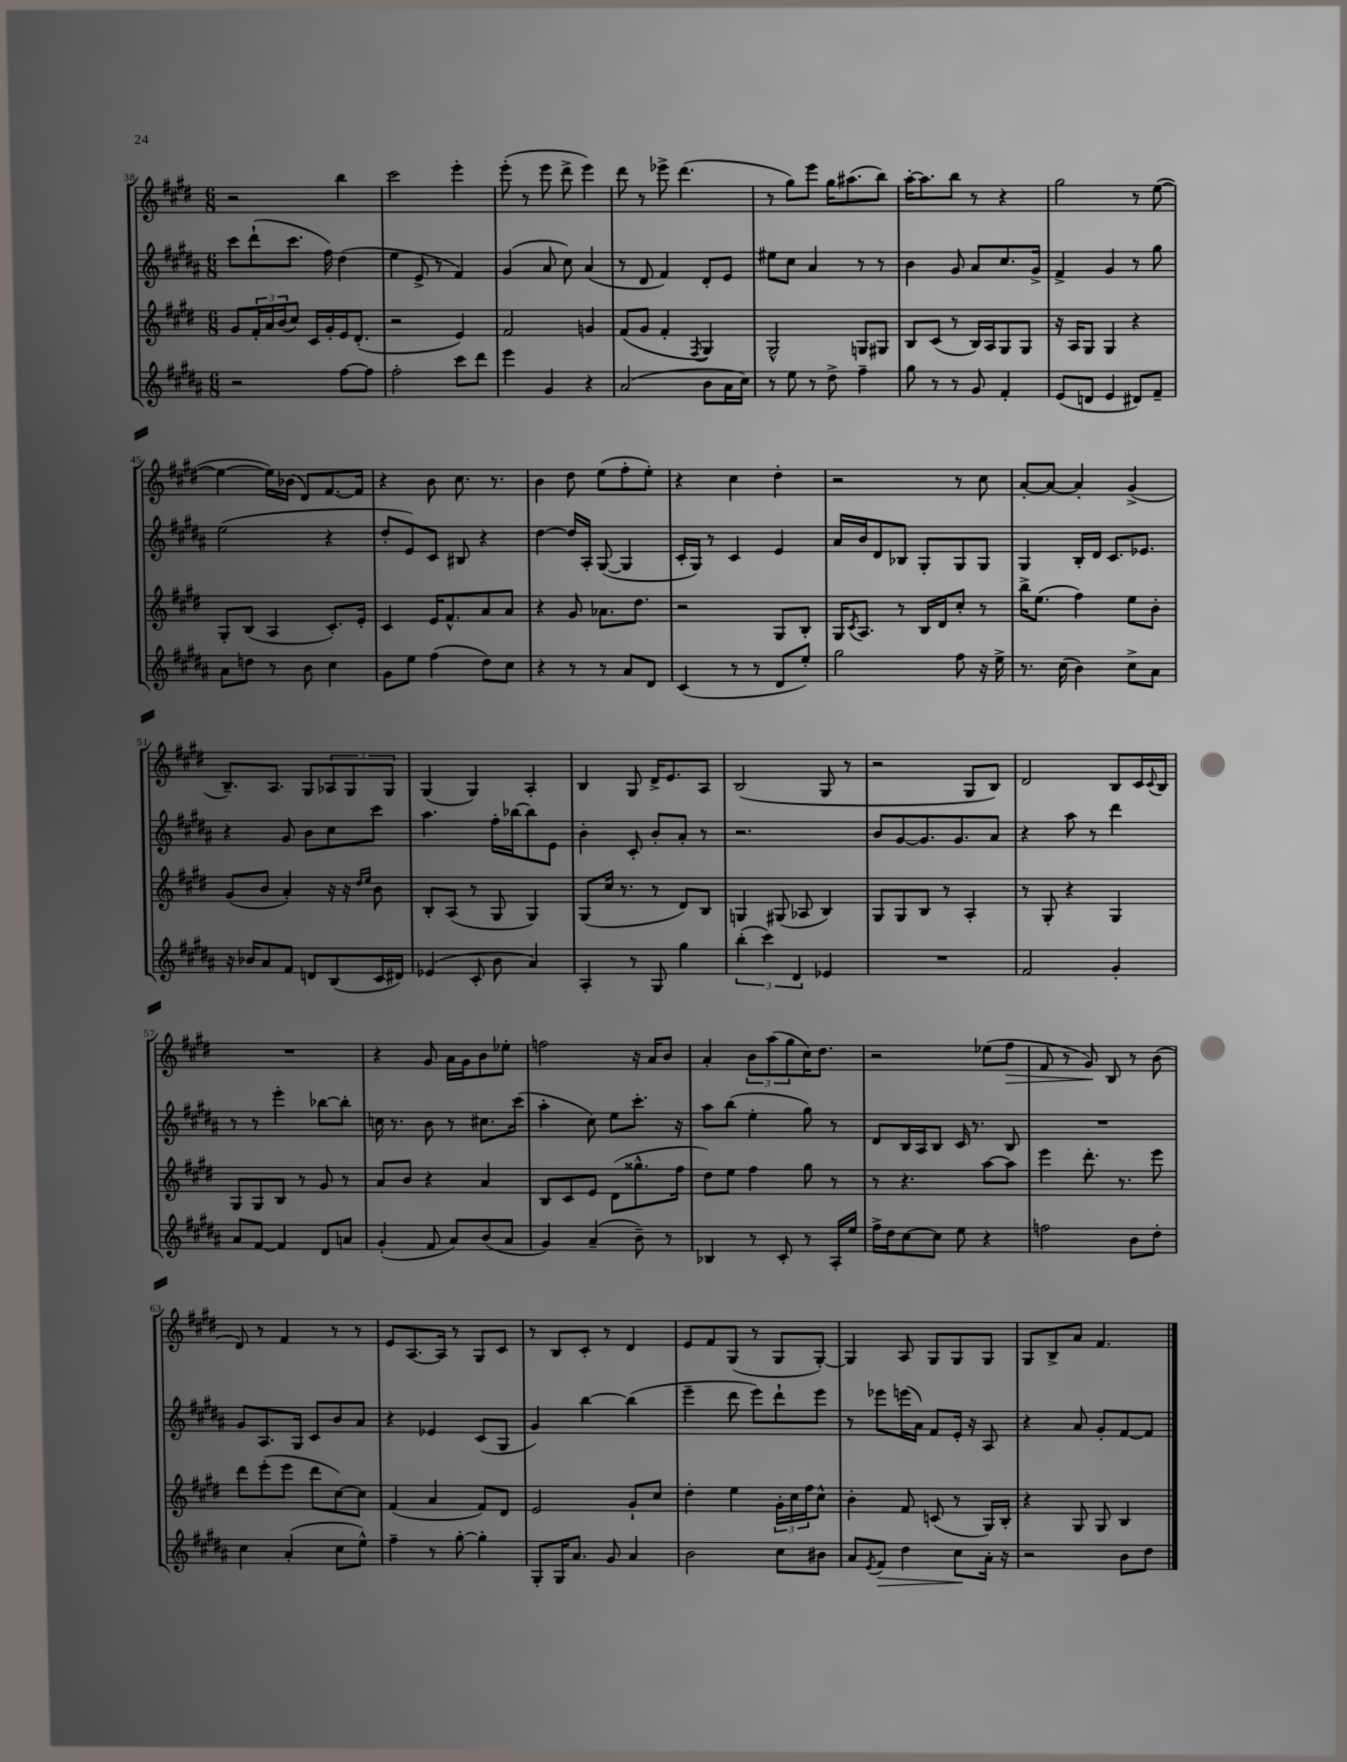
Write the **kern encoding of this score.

**kern	**kern	**kern	**kern
*staff4	*staff3	*staff2	*staff1
*clefG2	*clefG2	*clefG2	*clefG2
*k[f#c#g#d#a#]	*k[f#c#g#d#]	*k[f#c#g#d#a#]	*k[f#c#g#d#]
*M6/8	*M6/8	*M6/8	*M6/8
2r	8g#	8ccc#	2r
.	24f#'	(8ddd#`	.
.	24a	.	.
.	(24b	.	.
.	8cc#)	8.ccc#	.
.	16c#	.	.
.	16g#'	16ff#)	.
[8ff#	16e	(4dd#	4bb
.	(8.d#'	.	.
8ff#]	.	.	.
=	=	=	=
2ff#'	2r	4ee	2ccc#
.	.	8e^	.
.	.	8r	.
8ccc#	4e)	4f#)	4eee'
8ddd#	.	.	.
=	=	=	=
4eee	2f#	(4g#	(8eee'
.	.	.	8r
4g#	.	8a#	8eee
.	.	8cc#)	8ddd#^
4r	4g	(4a#	4eee)
=	=	=	=
(2a#	(8f#	8r	8ddd#
.	8g#	8d#	8r
.	4f#'	4f#)	8eee-^
.	.	.	(4.ddd#
.	8qF#	.	.
8b	4G#)	8d#'	.
16a#	.	8e	.
16cc#)	.	.	.
=	=	=	=
8r	2G#^^	8ee#	8r
8ee	.	8cc#	8gg#)
8r	.	4a#	8eee
8dd#^	.	.	16gg#
.	.	.	(8.aa#
4ff#~	8G	8r	.
.	8G#	8r	8bb)
=	=	=	=
8gg#	8B	4b	[16aa'
.	.	.	8.aa]
8r	(8c#	.	.
8r	8r	8g#	8bb
8g#	16B)	8a#	8r
.	16A	.	.
4f#'	8G#	8.cc#	4r
.	8G#	.	.
.	.	16g#^	.
=	=	=	=
(8e	16r	4f#^	2gg#
.	16A	.	.
8d	8G#	.	.
4e	4G#	4g#	.
8d#)	4r	8r	8r
8f#~	.	8gg#	([8ee
=	=	=	=
8a#	8G#'	(2ee	4ee_
8dd	(8B	.	.
8r	4A	.	16ee])
.	.	.	(16b-
8b	.	.	8d#)
4cc#	8.c#')	4r	[8.f#
.	16e'	.	16f#]
=	=	=	=
8g#	4c#	8dd#'	4r
8ee	.	8e)	.
(4ff#	16e	8c#	8b
.	8.f#^^	.	.
.	.	8B#	8.cc#
8dd#)	8a	4r	.
.	.	.	8.r
8cc#	8a	.	.
=	=	=	=
4r	4r	[4dd#	4b
8r	8g#	16dd#]	8dd#
.	.	16A#'	.
8r	8.a-	([8G#	(8ee
8a#	.	4G#]	8ff#'
.	8.dd#	.	.
8d#	.	.	8ee')
=	=	=	=
(4c#	2r	16c#'	4r
.	.	16G#)	.
.	.	8r	.
8r	.	4c#	4cc#
8r	.	.	.
8d#	8G#	4e	4dd#'
8ee')	8B'	.	.
=	=	=	=
2gg#	16G#	16a#	2r
.	8qc#	.	.
.	8.A	16b	.
.	.	8d#	.
.	8r	8B-	.
.	16B	8G#'	.
.	16d#	.	.
8ff#	8cc#'	8G#	8r
16r	8r	8G#	8cc#
16ee^	.	.	.
=	=	=	=
8.r	16bb^	4G#	[8a'
.	(8.ee	.	.
.	.	.	8a_
(16cc#	.	.	.
4b)	4ff#)	16B'	4a']
.	.	16d#	.
.	.	8.c#	.
8cc#^	8ee	.	(4g#^
.	.	8.e-	.
8a#	8b'	.	.
=	=	=	=
16r	(8g#	4r	8.B~)
16b-	.	.	.
8a#	8b	.	.
.	.	.	8.A
8f#	4a')	8g#	.
8d	.	8b	8G#
(8B	16r	8cc#	12A-
.	16r	.	.
.	.	.	12G#
.	16qqdd#	.	.
.	16qqee	.	.
16c#	8b	8ccc#	.
.	.	.	12G#
16d#)	.	.	.
=	=	=	=
(4e-	8B'	4.aa#	(4G#
.	(8A	.	.
8c#'	8r	.	4G#)
8b	8G#	16ff#'	.
.	.	[16bb-	.
4a#)	4G#)	8bb-]	4A'
.	.	8e	.
=	=	=	=
4A#'	(8G#	4b'	4B
.	16cc#	.	.
.	8.r	.	.
8r	.	8c#'	8G#
8G#	8r	8b'	16d#^
.	.	.	8.e
4gg#	8d#)	8a#'	.
.	8B	8r	8A
=	=	=	=
(6bb'	4G	2.r	(2B
6ccc#)	.	.	.
.	(8G#	.	.
6d#	.	.	.
.	8A-	.	.
4e-	4B)	.	8G#
.	.	.	8r
=	=	=	=
2.r	8G#	8b	2r
.	8G#	[8g#	.
.	8B	8.g#]	.
.	8r	.	.
.	.	8.g#	.
.	4A'	.	8G#
.	.	8a#	8B)
=	=	=	=
2f#	8r	4r	2d#
.	8G#'	.	.
.	4r	8aa#	.
.	.	8r	.
4g#'	4G#	4ddd#	8B
.	.	.	16c#
.	.	.	8qqc#
.	.	.	16B
=	=	=	=
8a#	8G#	8r	2.r
[8f#	8G#	8r	.
4f#]	8B	4eee'	.
.	8r	.	.
8d#	8g#	[8bb-	.
8a	8r	8bb-']	.
=	=	=	=
(4g#'	8a	16cc	4r
.	.	8.r	.
.	8b	.	.
8f#	4r	8b	8g#
8a#)	.	8r	16a
.	.	.	16g#
(8b	4a	8.cc#	8b
8a#	.	.	8ee-'
.	.	(16ccc#	.
=	=	=	=
4g#)	8B	4aa#'	2ff
.	8c#	.	.
(4a#~	8e	8cc#)	.
.	(8d#	8ee	.
8b~)	8.gg##^^	8.ccc#'	16r
.	.	.	16a
8r	.	.	8b
.	16ff#	16r	.
=	=	=	=
4B-	8dd#)	8aa#	4a'
.	8ee	(8bb	.
8r	4ff#	4ee'	12b
.	.	.	(12aa
8c#'	.	.	.
.	.	.	12gg#
8r	8gg#	8gg#)	16cc#)
.	.	.	8.dd#
16A#'	8r	8r	.
16ee	.	.	.
=	=	=	=
16ff#^	8r	8d#	2r
16dd#	.	.	.
[8cc#	4.r	16B	.
.	.	16A#	.
8cc#]	.	8B	.
8ee	.	16c#	.
.	.	8.r	.
4r	[8aa	.	(8ee-
.	8aa]	8B	8ff#
=	=	=	=
2ff	4eee	2.r	8f#
.	.	.	8r
.	8.ddd#'	.	8g#)
.	.	.	8B
.	8.r	.	.
8b	.	.	8r
8dd#'	8eee	.	(8b
=	=	=	=
4cc#	8ddd#	8g#	8d#)
.	(8eee'	8.A#	8r
(4a#'	8eee	.	4f#
.	.	16G#	.
.	8ddd#	8c#	.
8cc#	[8cc#)	8b	8r
8ee^^)	8cc#]	8a#	8r
=	=	=	=
4ff#~	(4f#	4r	8e
.	.	.	[8.A
8r	4a	4e-	.
.	.	.	16A]
[8gg#'	.	.	8r
4gg#']	8f#)	(8c#	8G#
.	8d#	8G#	8c#
=	=	=	=
8G#'	2e	4g#)	8r
16G#	.	.	8B
8.a#	.	.	.
.	.	[4bb	8c#'
8g#	.	.	8r
4a#	8g#`	(4bb]	4d#
.	8cc#	.	.
=	=	=	=
2b	4dd#'	4eee~	8e
.	.	.	8f#
.	4ee	8ddd#	(8G#
.	.	8eee)	8r
8cc#	24g#'	8ddd#`	8G#
.	24cc#	.	.
.	24ff#	.	.
8b#	8cc#^^	8eee	[8G#')
=	=	=	=
8a#	4b'	8r	4G#]
8qe	.	.	.
8f#	.	8eee-	.
4dd#	8f#	(16eee	8A
.	.	16a#)	.
.	(8c	8f#	8G#
8cc#	8r	16e'	8G#
.	.	16r	.
16a#'	16G#)	8A#	8G#
16r	16B'	.	.
=	=	=	=
2r	4r	4r	8G#
.	.	.	8B^
.	8G#	8a#	8a
.	8G#	8g#'	4.f#
8b	4B	[8f#	.
8dd#	.	8f#]	.
==	==	==	==
*-	*-	*-	*-
